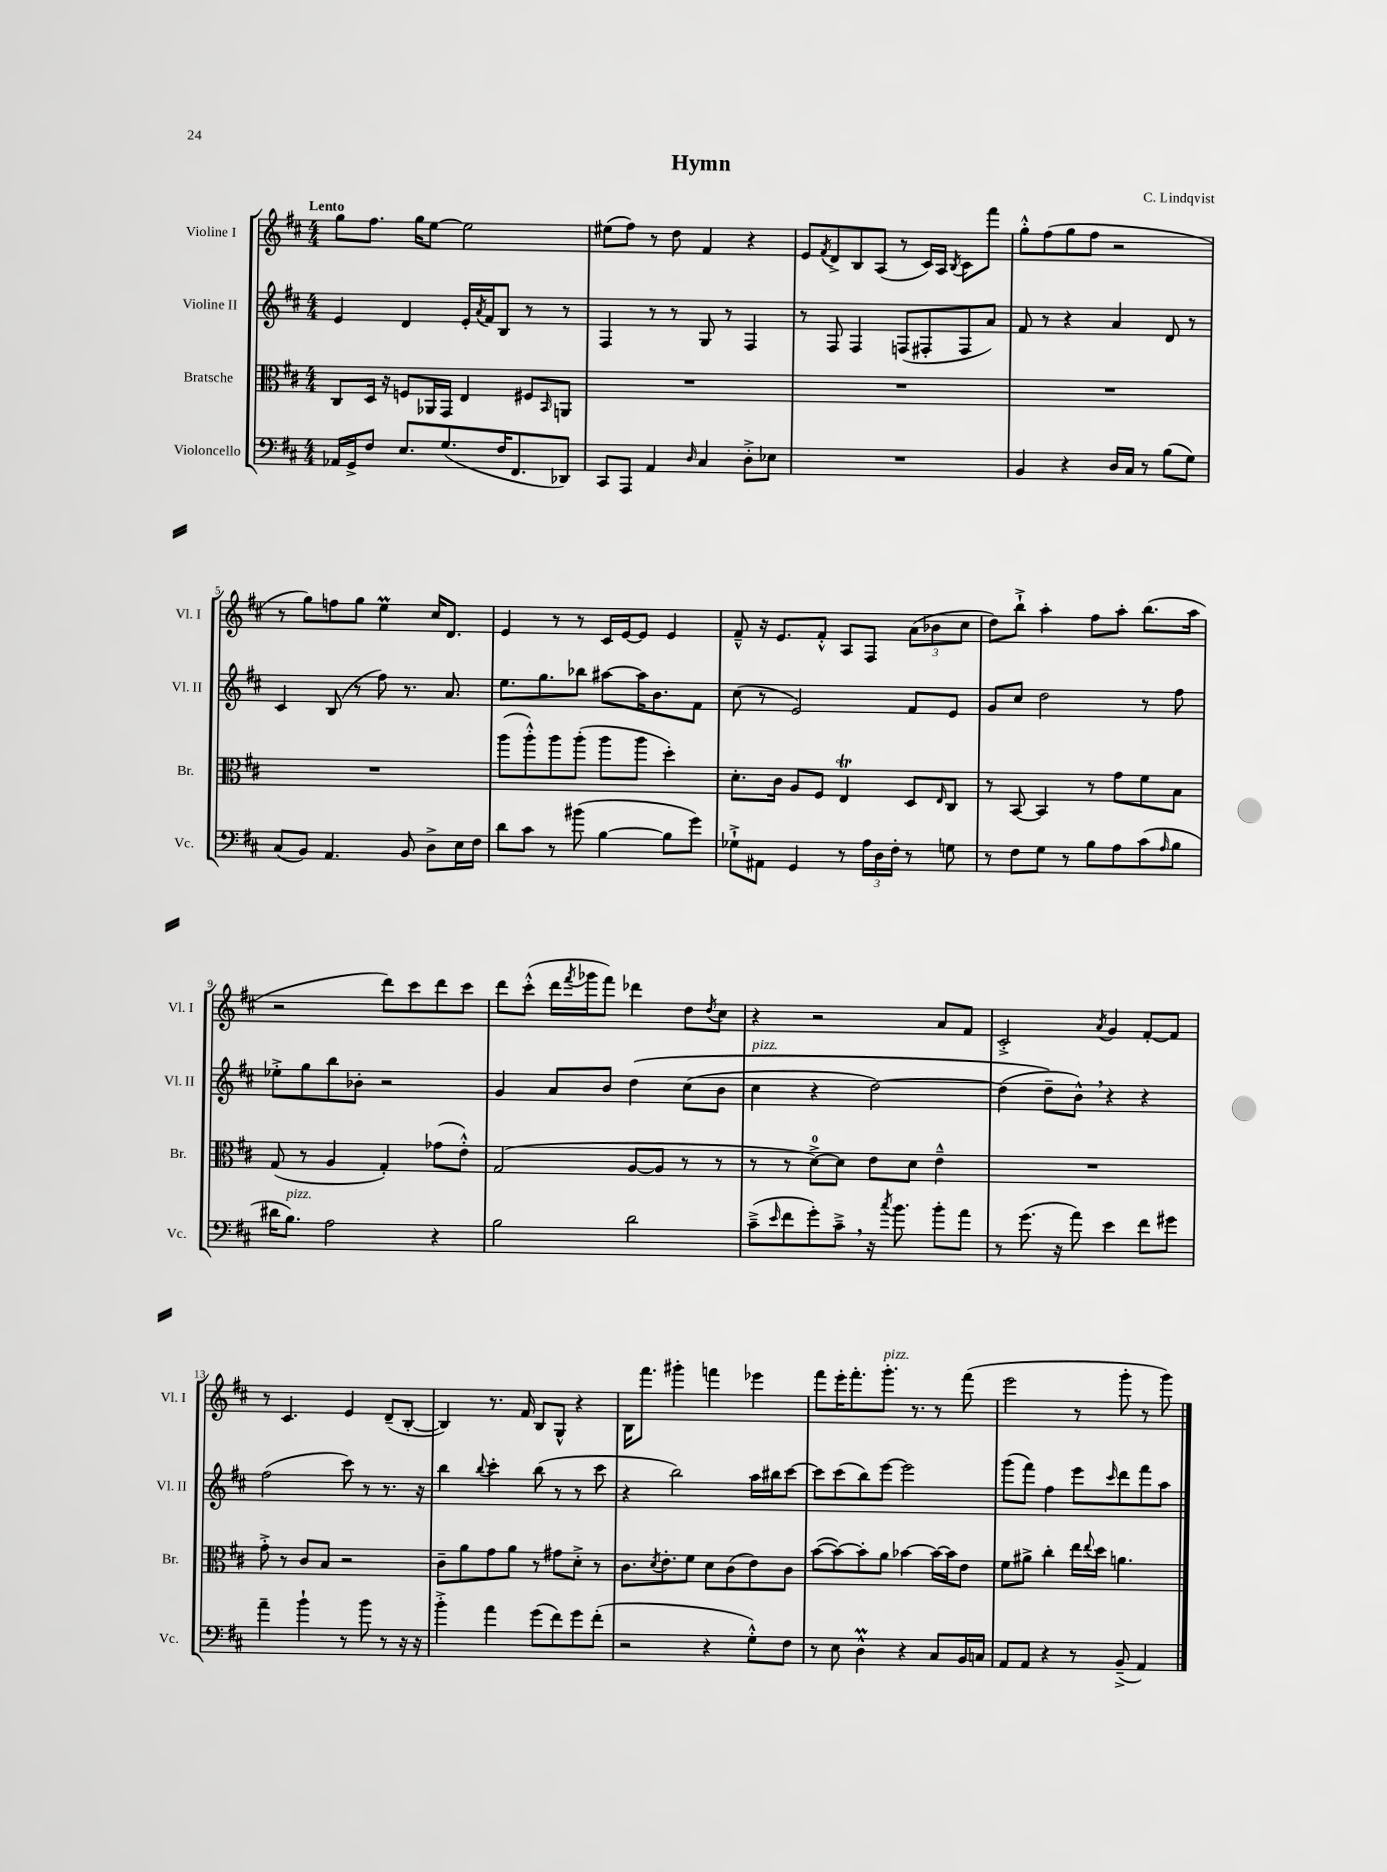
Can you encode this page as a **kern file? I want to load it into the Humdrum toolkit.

**kern	**kern	**kern	**kern
*part4	*part3	*part2	*part1
*staff4	*staff3	*staff2	*staff1
*I"Violoncello	*I"Bratsche	*I"Violine II	*I"Violine I
*I'Vc.	*I'Br.	*I'Vl. II	*I'Vl. I
*clefF4	*clefC3	*clefG2	*clefG2
*k[f#c#]	*k[f#c#]	*k[f#c#]	*k[f#c#]
*M4/4	*M4/4	*M4/4	*M4/4
=1	=1	=1	=1
!	!	!	!LO:TX:a:B:t=Lento
16AA-X/LL	8C#/L	4e/	8gg\L
16GG^/J	.	.	.
8F#/J	16D/Jk	.	8.ff#\J
.	16r	.	.
8.E/L	8Fn/L	4d/	.
.	.	.	16gg\KL
.	16AA-X/L	.	[8ee\J
(8.G/	16GG/JJ	.	.
.	4E/	16e'/LL	2ee\]
.	.	8qa/	.
.	.	16f#/J	.
16F#/K	.	8B/J	.
8.FF#/	.	.	.
.	8F#X/L	8r	.
.	16qqBB/	.	.
8DD-X/J)	8AAn/J	8r	.
=2	=2	=2	=2
8CC#/L	1r	4F#/	(8ee#X\L
8AAA/J	.	.	8ff#\J)
4AA/	.	8r	8r
.	.	8r	8dd\
16qqD/	.	.	.
4C#/	.	8G/	4f#/
.	.	8r	.
8D'^\L	.	4F#/	4r
8E-X\J	.	.	.
=3	=3	=3	=3
1r	1r	8r	8e/L
.	.	.	8qf#/
.	.	8F#/	8d^/
.	.	4F#/	8B/
.	.	.	(8A/J
.	.	(8Fn/L	8r
.	.	8F#X'/	16c#/LL)
.	.	.	16A/JJ
.	.	.	8qB/
.	.	8F#/	8c#\L
.	.	8a/J)	8fff#\J
=4	=4	=4	=4
4BB/	1r	8f#/	8gg'^^\L
.	.	8r	(8ff#\
4r	.	4r	8gg\
.	.	.	8ff#\J
16D/LL	.	4a/	2r
16C#/JJ	.	.	.
8r	.	.	.
(8B\L	.	8d/	.
8G\J)	.	8r	.
!!LO:LB:g=z
=5	=5	=5	=5
(8C#/L	1r	4c#/	8r
8BB/J)	.	.	8gg\L)
4.AA/	.	(8B/	8ffn\
.	.	8r	8gg\J
.	.	8ff#\)	4eeM\
8BB/	.	8.r	.
8D^\L	.	.	16cc#/KL
.	.	8.a/	8.d/J
16E\L	.	.	.
16F#\JJ	.	.	.
=6	=6	=6	=6
8d\L	(8aa\L	8.ee\L	4e/
8c#\J	8aa'^^\)	.	.
.	.	8.gg\	.
8r	8aa\	.	8r
(8b#X\	(8aa'\J	8bb-X\J	8r
[4B\	8aa\L	[8aa#X\L	16c#/LL
.	.	.	[16e/J
.	8aa\J	16aa#\K]	8e/J]
.	.	8.b\	.
8B\L]	4dd'\)	.	4e/
8g\J)	.	8f#\J	.
=7	=7	=7	=7
8G-X`^\L	8.d'\L	(8cc#\	8f#~^^/
8AA#X\J	.	8r	16r
.	16c#\Jk	.	8.e/L
4GG/	8A/L	2e/)	.
.	8F#/J	.	8f#'^^/J
8r	4ET/	.	8A/L
24A\LL	.	.	8F#/J
24D\	.	.	.
24F#'\JJ	.	.	.
8r	8D/L	8f#/L	(12a\L
.	.	.	12b-X\
.	16qqE/	.	.
8Gn\	8C#/J	8e/J	.
.	.	.	12cc#\J
=8	=8	=8	=8
8r	8r	8g/L	8dd\L)
8F#\L	[8BB/	8cc#/J	8bb`^\J
8G\J	4BB/]	2dd\	4aa'\
8r	.	.	.
8B\L	8r	.	8ff#\L
8A\	8g\L	.	8aa'\J
(8c#\	8f#\	8r	(8.bb\L
16qqA/	.	.	.
8B\J	8B\J	8ff#\	.
.	.	.	16aa\Jk
!!LO:LB:g=z
=9	=9	=9	=9
16d#X\KL	(8G/	8ee-X'^\L	2r
!LO:TX:a:i:t=pizz.	!	!	!
8.B\J)	.	.	.
.	8r	8gg\	.
2A\	4A/	8bb\	.
.	.	8b-X'\J	.
.	4G'/)	2r	8ddd\L)
.	.	.	8ccc#\
4r	(8g-X\L	.	8ddd\
.	8e'^^\J)	.	8ccc#\J
=10	=10	=10	=10
2B\	(2G/	4g/	8ddd\L
.	.	.	(8ccc#'^^\J
.	.	8a/L	16ddd\LL
.	.	.	8qfff#/
.	.	.	16ggg-X\J
.	.	8b/J	8fff#\J)
2d\	[8A/L	(4dd\	4ddd-X\
.	8A/J]	.	.
.	8r	(8cc#\L	8dd\L
.	.	.	8qdd/
.	8r	8b\J	8cc#\J
=11	=11	=11	=11
!	!	!LO:TX:a:i:t=pizz.	!
(8c#~^\L	8r	4cc#\	4r
16qqe/	.	.	.
8f#\	8r	.	.
8g'\)	[8d^\L)	4r	2r
8c#~^,\J	8d\J]	.	.
16r	8e\L	[2dd\)	.
8qcc#/	.	.	.
8.b\	.	.	.
.	8d\J	.	.
8b'\L	4e~^^\	.	8a/L
8a\J	.	.	8f#/J
=12	=12	=12	=12
8r	1r	(4dd\]	2c#'^/
(8.g\	.	.	.
.	.	8dd~\L)	.
16r	.	.	.
8a\)	.	8b^^,\J)	.
.	.	.	8qa/
4e\	.	4r	4g/
8f#\L	.	4r	[8f#'/L
8g#X\J	.	.	8f#/J]
!!LO:LB:g=z
=13	=13	=13	=13
4a~\	8g'^\	(2ff#\	8r
.	8r	.	4.c#/
4b`\	8c#/L	.	.
.	8B/J	.	.
8r	2r	8ccc#\)	4e/
8b\	.	8r	.
8r	.	8.r	(8d~/L
16r	.	.	[8B'/J
16r	.	16r	.
=14	=14	=14	=14
4b'^\	8c#~\L	4bb\	4B/])
.	8a\	.	.
.	.	8qqbb/	.
4a\	8g\	4ccc#'\	8.r
.	8a\J	.	.
.	.	.	16f#/
(8g\L	8r	(8bb\	8B/L
8f#\)	8g#X\L	8r	8G^^/J
8g\	8d'^\J	8r	4r
(8f#'\J	8r	8ccc#\	.
=15	=15	=15	=15
2r	8.c#\L	4r	16B\KL
.	.	.	8.fff#\J
.	8qd/	.	.
.	8.e'\	.	.
.	.	2bb\)	4ggg#X'\
.	8f#\J	.	.
4r	8d\L	.	4fffn\
.	(8c#\	.	.
8G'^^\L)	8e\)	16aa\LL	4eee-X\
.	.	16bb#X\J	.
8F#\J	8c#\J	[8ccc#\J	.
=16	=16	=16	=16
8r	([8b\L	8ccc#\L]	8fff#\L
8E\	8b\_)	(8ccc#\	16eee'\K
.	.	.	8.fff#'\
4DM^^\	8b'\]	8bb\)	.
!	!	!	!LO:TX:a:i:t=pizz.
.	8a\J	[8eee\J	8.ggg'\J
4r	[4b-X\	2eee\]	.
.	.	.	8.r
8C#/L	16b-\LL_	.	8r
.	16b-\J]	.	.
16BB/L	8e\J	.	(8fff#\
16Cn/JJ	.	.	.
=17	=17	=17	=17
8AA/L	8f#\L	(8ggg\L	2eee\
8AA/J	8a#X^\J	8fff#\J)	.
4r	4cc#'\	4ff#\	.
8r	16ee\LL	8eee\L	8r
.	8qqee/	.	.
.	16dd\JJ	.	.
.	.	16qqccc#/	.
(8BB~^/	4.an\	8ddd\	8ggg'\
4AA/)	.	8fff#\	8r
.	.	8aa\J	8ggg\)
==	==	==	==
*-	*-	*-	*-
